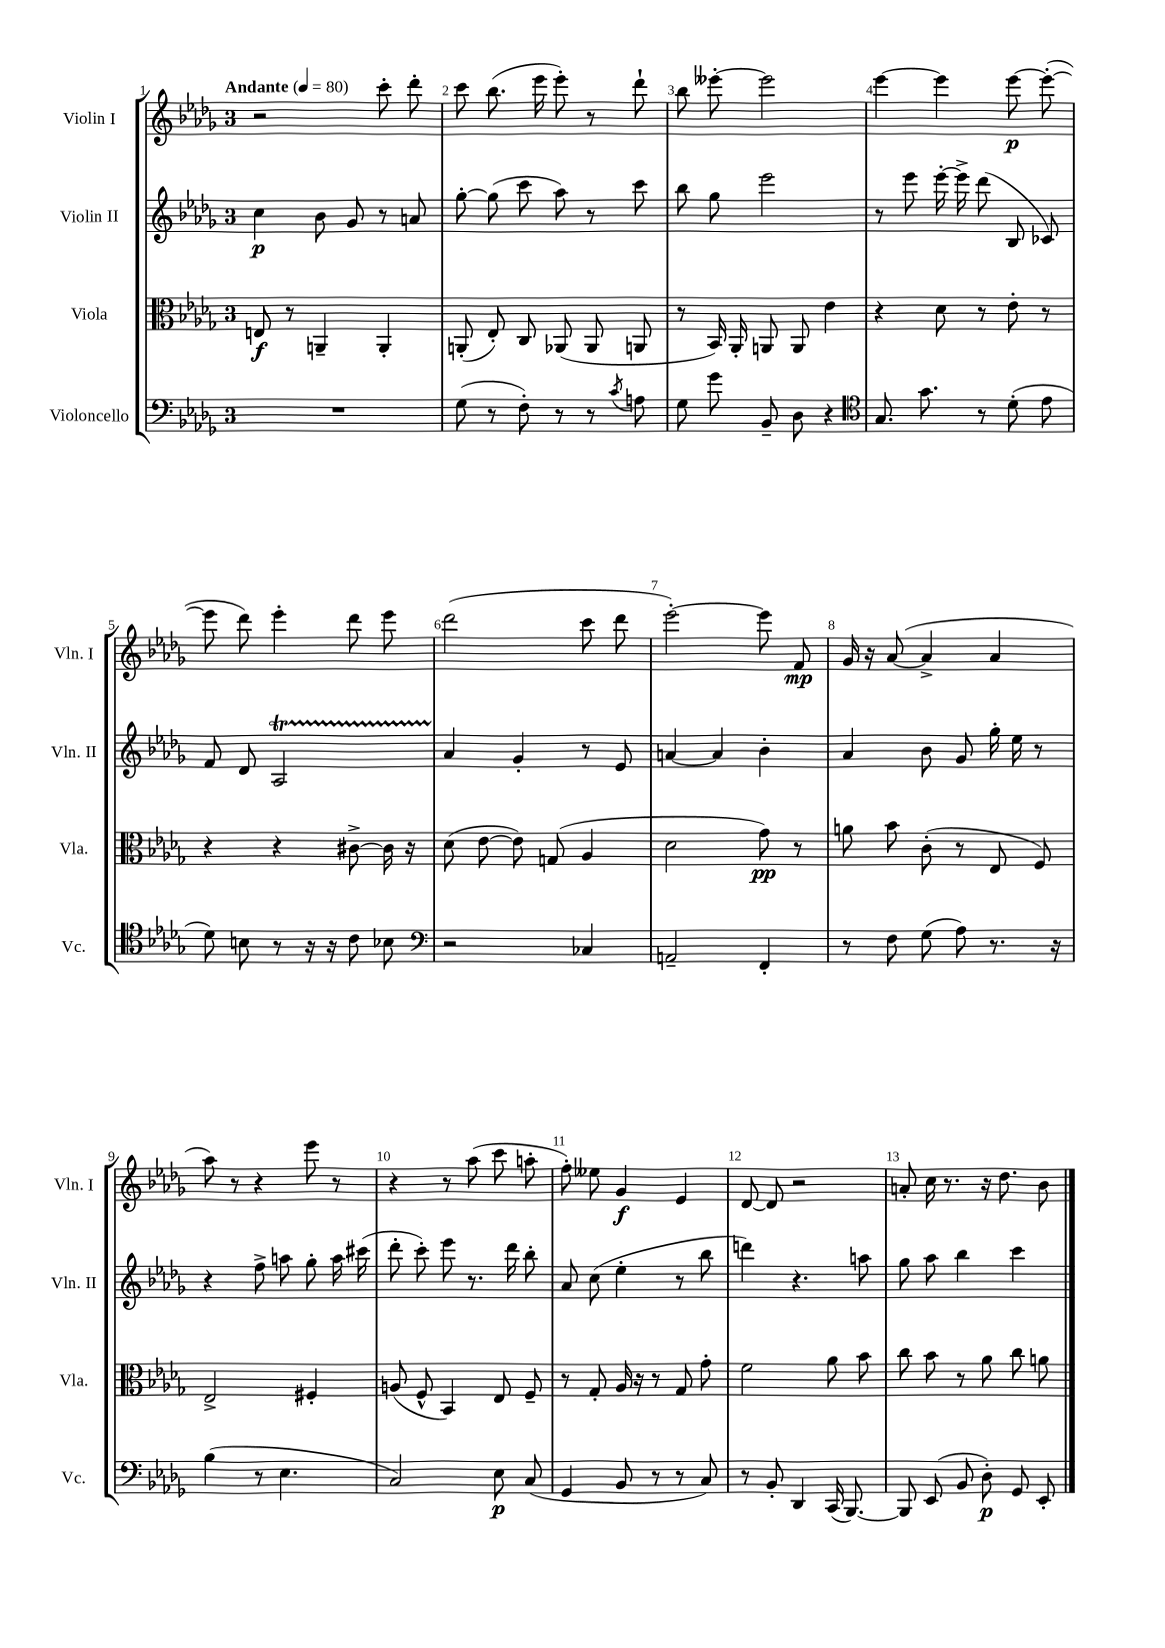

**kern	**kern	**kern	**kern
*staff4	*staff3	*staff2	*staff1
*clefF4	*clefC3	*clefG2	*clefG2
*k[b-e-a-d-g-]	*k[b-e-a-d-g-]	*k[b-e-a-d-g-]	*k[b-e-a-d-g-]
*M3/4	*M3/4	*M3/4	*M3/4
*MM80	*MM80	*MM80	*MM80
2.r	8E/	4cc\	2r
.	8r	.	.
.	4AA~/	8b-\	.
.	.	8g-/	.
.	4AA'/	8r	8ccc'\
.	.	8a/	8ddd-'\
=	=	=	=
(8G-\	(8AA'/	[8gg-'\	8ccc\
8r	8E-'/)	(8gg-\]	(8.bb-\
8F'\)	8C/	8ccc\	.
.	.	.	16eee-\
8r	(8AA-/	8aa-\)	8eee-'\)
8r	8AA-/	8r	8r
8qc/	.	.	.
8A\	8AA/	8ccc\	8ddd-`\
=	=	=	=
8G-\	8r	8bb-\	8bb-\
8g-\	16BB-/)	8gg-\	[8eee--'\
.	16AA-'/	.	.
8BB-~/	8AA/	2eee-\	2eee--\]
8D-\	8AA/	.	.
4r	4e-\	.	.
=	=	=	=
*clefC4	*	*	*
8.G-/	4r	8r	[4eee-\
.	.	8eee-\	.
8.g-\	.	.	.
.	8d-\	[16eee-'\	4eee-\]
.	.	16eee-^\]	.
8r	8r	(8ddd-\	.
(8d-'\	8e-'\	8B-/	[8eee-\
8e-\	8r	8c-/)	(8eee-'\_
=	=	=	=
8d-\)	4r	8f/	8eee-\]
8B\	.	8d-/	8ddd-\)
8r	4r	2A-/	4eee-'\
16r	.	.	.
16r	.	.	.
8c\	[8c#^\	.	8ddd-\
8B-\	16c#\]	.	8eee-\
.	16r	.	.
=	=	=	=
*clefF4	*	*	*
2r	(8d-\	4a-/	(2ddd-\
.	[8e-\	.	.
.	8e-\])	4g-'/	.
.	(8G/	.	.
4C-/	4A-/	8r	8ccc\
.	.	8e-/	8ddd-\
=	=	=	=
2AA~/	2d-\	[4a/	[2eee-'\)
.	.	4a/]	.
4FF'/	8g-\)	4b-'\	8eee-\]
.	8r	.	8f/
=	=	=	=
8r	8a\	4a-/	16g-/
.	.	.	16r
8F\	8b-\	.	([8a-/
(8G-\	(8c'\	8b-\	4a-^/]
8A-\)	8r	8g-/	.
8.r	8E-/	16gg-'\	4a-/
.	.	16ee-\	.
.	8F/)	8r	.
16r	.	.	.
=	=	=	=
(4B-\	2E-^/	4r	8aa-\)
.	.	.	8r
8r	.	8ff^\	4r
4.E-\	.	8aa\	.
.	4F#'/	8gg-'\	8eee-\
.	.	16aa\	8r
.	.	(16ccc#\	.
=	=	=	=
2C/)	(8A/	8ddd-'\	4r
.	8F^^/	8ccc'\)	.
.	4BB-/)	8eee-\	8r
.	.	8.r	(8aa-\
8E-\	8E-/	.	8ccc\
.	.	16ddd-\	.
(8C/	8F~/	8bb-'\	8aa'\
=	=	=	=
4GG-/	8r	8a-/	8ff'\)
.	8G-'/	(8cc\	8ee--\
8BB-/	16A-/	4ee-'\	4g-/
.	16r	.	.
8r	8r	.	.
8r	8G-/	8r	4e-/
8C/)	8g-'\	8bb-\	.
=	=	=	=
8r	2f\	4ddd\)	[8d-/
8BB-'/	.	.	8d-/]
4DD-/	.	4.r	2r
(16CC/	8a-\	.	.
[8.BBB-/)	.	.	.
.	8b-\	8aa\	.
=	=	=	=
8BBB-/]	8cc\	8gg-\	8a'/
(8EE-/	8b-\	8aa-\	16cc\
.	.	.	8.r
8BB-/	8r	4bb-\	.
8D-'\)	8a-\	.	16r
.	.	.	8.dd-\
8GG-/	8cc\	4ccc\	.
8EE-'/	8a\	.	8b-\
==	==	==	==
*-	*-	*-	*-
